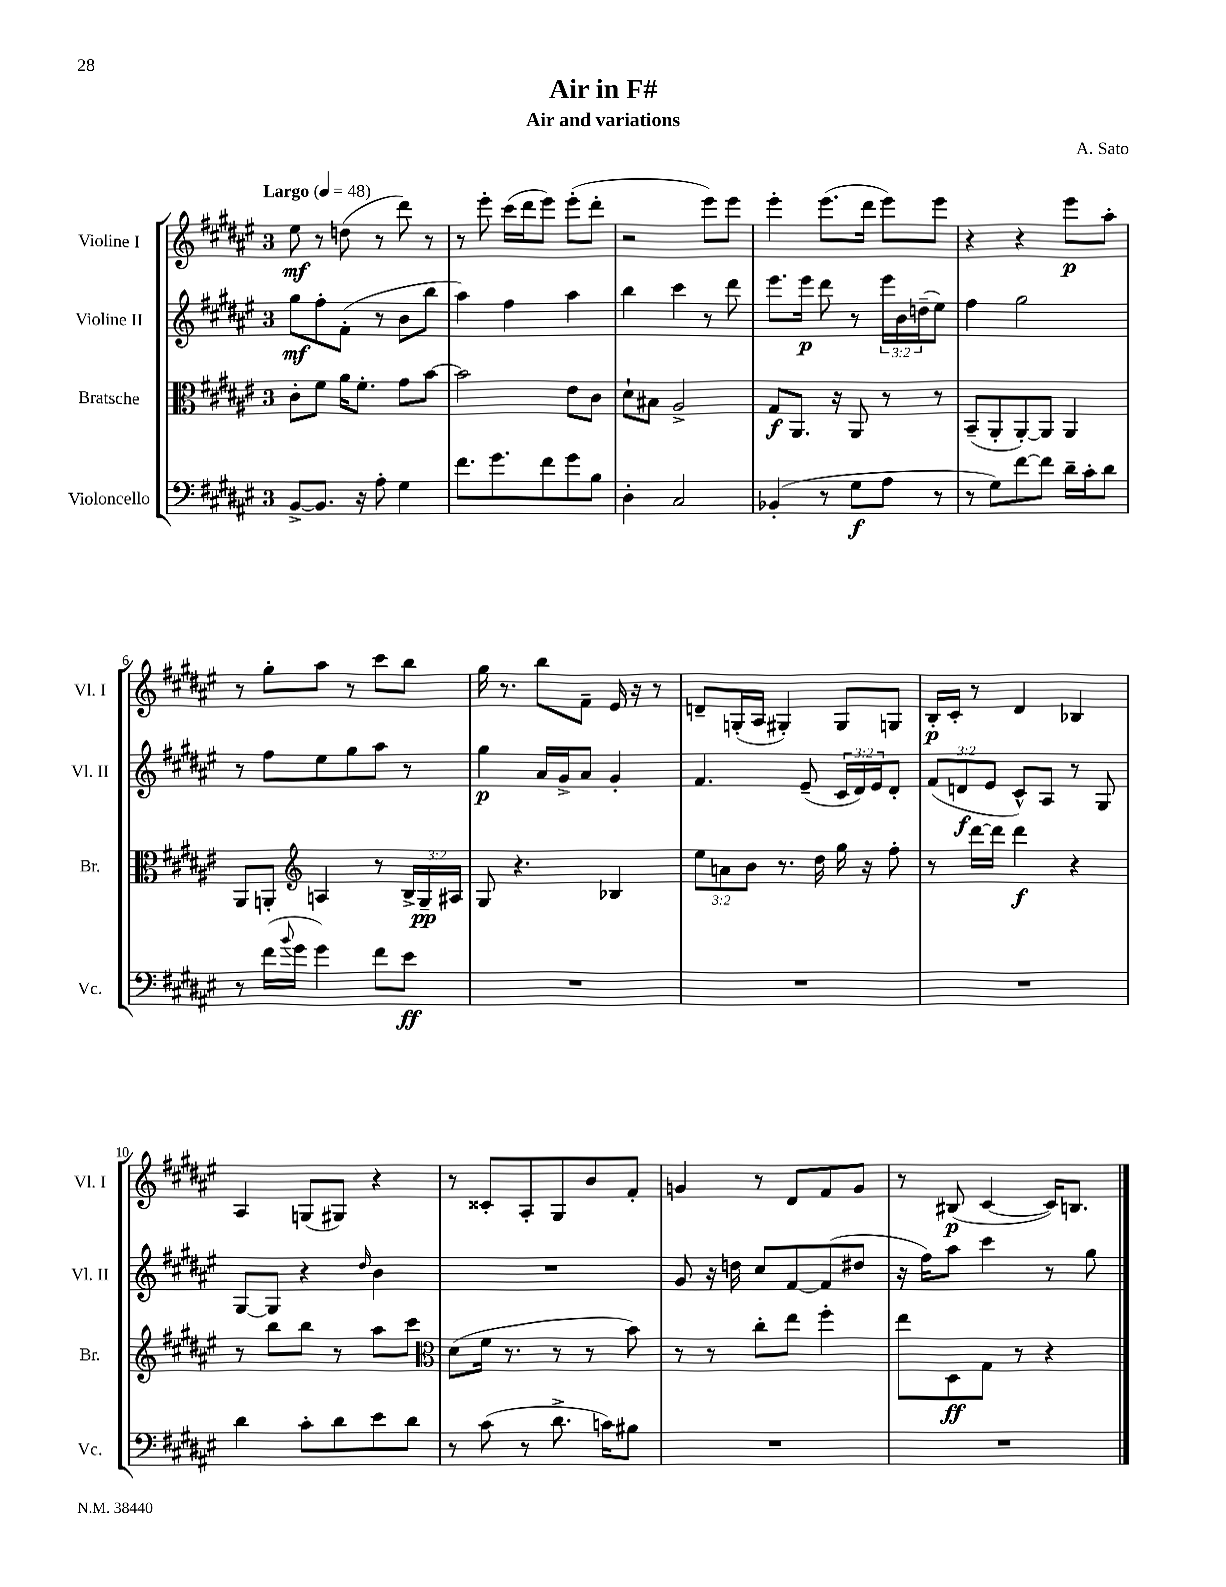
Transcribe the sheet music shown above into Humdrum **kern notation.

**kern	**dynam	**kern	**dynam	**kern	**dynam	**kern	**dynam
*part4	*part4	*part3	*part3	*part2	*part2	*part1	*part1
*staff4	*staff4	*staff3	*staff3	*staff2	*staff2	*staff1	*staff1
*I"Violoncello	*	*I"Bratsche	*	*I"Violine II	*	*I"Violine I	*
*I'Vc.	*	*I'Br.	*	*I'Vl. II	*	*I'Vl. I	*
*clefF4	*	*clefC3	*	*clefG2	*	*clefG2	*
*k[f#c#g#d#a#e#]	*	*k[f#c#g#d#a#e#]	*	*k[f#c#g#d#a#e#]	*	*k[f#c#g#d#a#e#]	*
*M3/4	*	*M3/4	*	*M3/4	*	*M3/4	*
*MM48	*	*MM48	*	*MM48	*	*MM48	*
=1	=1	=1	=1	=1	=1	=1	=1
!	!	!	!	!	!	!LO:TX:a:B:t=Largo	!
[8BB^/L	.	8c#'\L	.	8gg#\L	mf	8ee#\	mf
8.BB/J]	.	8f#\J	.	8ff#'\	.	8r	.
.	.	16a#\KL	.	(8f#'\J	.	(8ddn\	.
16r	.	8.f#'\J	.	.	.	.	.
8A#'\	.	.	.	8r	.	8r	.
4G#\	.	8g#\L	.	8b\L	.	8ddd#\)	.
.	.	[8b\J	.	8bb\J	.	8r	.
=2	=2	=2	=2	=2	=2	=2	=2
8.f#\L	.	2b\]	.	4aa#\)	.	8r	.
.	.	.	.	.	.	8eee#'\	.
8.g#\	.	.	.	.	.	.	.
.	.	.	.	4ff#\	.	(16ccc#\LL	.
.	.	.	.	.	.	16ddd#\J	.
8f#\	.	.	.	.	.	8eee#\J)	.
8g#\	.	8e#\L	.	4aa#\	.	(8eee#'\L	.
8B\J	.	8c#\J	.	.	.	8ddd#'\J	.
=3	=3	=3	=3	=3	=3	=3	=3
4D#'\	.	8d#`\L	.	4bb\	.	2r	.
.	.	8B#X\J	.	.	.	.	.
2C#/	.	2A#^/	.	4ccc#\	.	.	.
.	.	.	.	8r	.	8eee#\L)	.
.	.	.	.	8ddd#\	.	8eee#\J	.
=4	=4	=4	=4	=4	=4	=4	=4
(4BB-X'/	.	8G#/L	f	8.eee#\L	.	4eee#'\	.
.	.	8.AA#/J	.	.	.	.	.
.	.	.	.	16eee#\Jk	p	.	.
8r	.	.	.	8ddd#\	.	(8.eee#\L	.
.	.	16r	.	.	.	.	.
8G#\L	f	8AA#/	.	8r	.	.	.
.	.	.	.	.	.	16ddd#\Jk	.
8A#\J	.	8r	.	24eee#\LL	.	8eee#\L)	.
.	.	.	.	24b\	.	.	.
.	.	.	.	(24ddn~\J	.	.	.
8r	.	8r	.	8ee#\J)	.	8eee#\J	.
=5	=5	=5	=5	=5	=5	=5	=5
8r	.	(8BB~/L	.	4ff#\	.	4r	.
8G#\L)	.	8AA#'/	.	.	.	.	.
[8f#\	.	[8AA#'/)	.	2gg#\	.	4r	.
8f#\J]	.	8AA#/J]	.	.	.	.	.
16d#~\LL	.	4AA#/	.	.	.	8eee#\L	p
16c#'\J	.	.	.	.	.	.	.
8d#\J	.	.	.	.	.	8aa#'\J	.
!!LO:LB:g=z
=6	=6	=6	=6	=6	=6	=6	=6
8r	.	8AA#/L	.	8r	.	8r	.
(16f#\LL	.	8AAn'/J	.	8ff#\L	.	8gg#'\L	.
8qqb/	.	.	.	.	.	.	.
16g#\JJ	.	.	.	.	.	.	.
*	*	*clefG2	*	*	*	*	*
4g#\)	.	4An/	.	8ee#\	.	8aa#\J	.
.	.	.	.	8gg#\	.	8r	.
8f#\L	.	8r	.	8aa#\J	.	8ccc#\L	.
8e#\J	ff	24B^/LL	.	8r	.	8bb\J	.
.	.	24G#~/	pp	.	.	.	.
.	.	24A#X/JJ	.	.	.	.	.
=7	=7	=7	=7	=7	=7	=7	=7
2.r	.	8G#/	.	4gg#\	p	16gg#\	.
.	.	.	.	.	.	8.r	.
.	.	4.r	.	.	.	.	.
.	.	.	.	16a#/LL	.	8bb\L	.
.	.	.	.	16g#^/J	.	.	.
.	.	.	.	8a#/J	.	8f#~\J	.
.	.	4B-X/	.	4g#'/	.	16e#/	.
.	.	.	.	.	.	16r	.
.	.	.	.	.	.	8r	.
=8	=8	=8	=8	=8	=8	=8	=8
2.r	.	12ee#\L	.	4.f#/	.	8dn~/L	.
.	.	12an\	.	.	.	.	.
.	.	.	.	.	.	(16Gn'/L	.
.	.	12b\J	.	.	.	.	.
.	.	.	.	.	.	16A#/JJ	.
.	.	8.r	.	.	.	4G#X'/)	.
.	.	.	.	(8e#~/	.	.	.
.	.	16dd#\	.	.	.	.	.
.	.	16gg#\	.	24c#/LL	.	8G#/L	.
.	.	.	.	24d#/)	.	.	.
.	.	16r	.	.	.	.	.
.	.	.	.	24e#/J	.	.	.
.	.	8ff#'\	.	8d#'/J	.	8Gn/J	.
=9	=9	=9	=9	=9	=9	=9	=9
2.r	.	8r	.	(12f#/L	.	16B'/LL	p
.	.	.	.	.	.	16c#'/JJ	.
.	.	.	.	12dn/	f	.	.
.	.	[16ddd#\LL	.	.	.	8r	.
.	.	.	.	12e#/J	.	.	.
.	.	16ddd#\JJ]	.	.	.	.	.
.	.	4ddd#\	f	8c#^^/L)	.	4d#/	.
.	.	.	.	8A#/J	.	.	.
.	.	4r	.	8r	.	4B-X/	.
.	.	.	.	8G#/	.	.	.
!!LO:LB:g=z
=10	=10	=10	=10	=10	=10	=10	=10
4d#\	.	8r	.	[8G#/L	.	4A#/	.
.	.	8bb\L	.	8G#/J]	.	.	.
8c#'\L	.	8bb\J	.	4r	.	(8Gn/L	.
8d#\	.	8r	.	.	.	8G#X/J)	.
.	.	.	.	16qqdd#/	.	.	.
8e#\	.	8aa#\L	.	4b\	.	4r	.
8d#\J	.	8ccc#\J	.	.	.	.	.
=11	=11	=11	=11	=11	=11	=11	=11
*	*	*clefC3	*	*	*	*	*
8r	.	(8d#\L	.	2.r	.	8r	.
(8c#\	.	16f#\Jk	.	.	.	8c##X'/L	.
.	.	8.r	.	.	.	.	.
8r	.	.	.	.	.	8A#'/	.
8.d#^\	.	8r	.	.	.	8G#/	.
.	.	8r	.	.	.	8b/	.
16cn\KL)	.	.	.	.	.	.	.
8B#X\J	.	8b\)	.	.	.	8f#'/J	.
=12	=12	=12	=12	=12	=12	=12	=12
2.r	.	8r	.	8g#/	.	4gn/	.
.	.	8r	.	16r	.	.	.
.	.	.	.	16ddn\	.	.	.
.	.	8cc#'\L	.	8cc#/L	.	8r	.
.	.	8ee#\J	.	[8f#/	.	8d#/L	.
.	.	4ff#'\	.	(8f#/]	.	8f#/	.
.	.	.	.	8dd#X/J	.	8g/J	.
=13	=13	=13	=13	=13	=13	=13	=13
2.r	.	8ee#\L	.	16r	.	8r	.
.	.	.	.	16ff#\KL)	.	.	.
.	.	8D#\	ff	8aa#\J	.	(8B#X/	p
.	.	8G#\J	.	4ccc#\	.	[4c#/	.
.	.	8r	.	.	.	.	.
.	.	4r	.	8r	.	16c#/KL])	.
.	.	.	.	.	.	8.Bn/J	.
.	.	.	.	8gg#\	.	.	.
==	==	==	==	==	==	==	==
*-	*-	*-	*-	*-	*-	*-	*-
